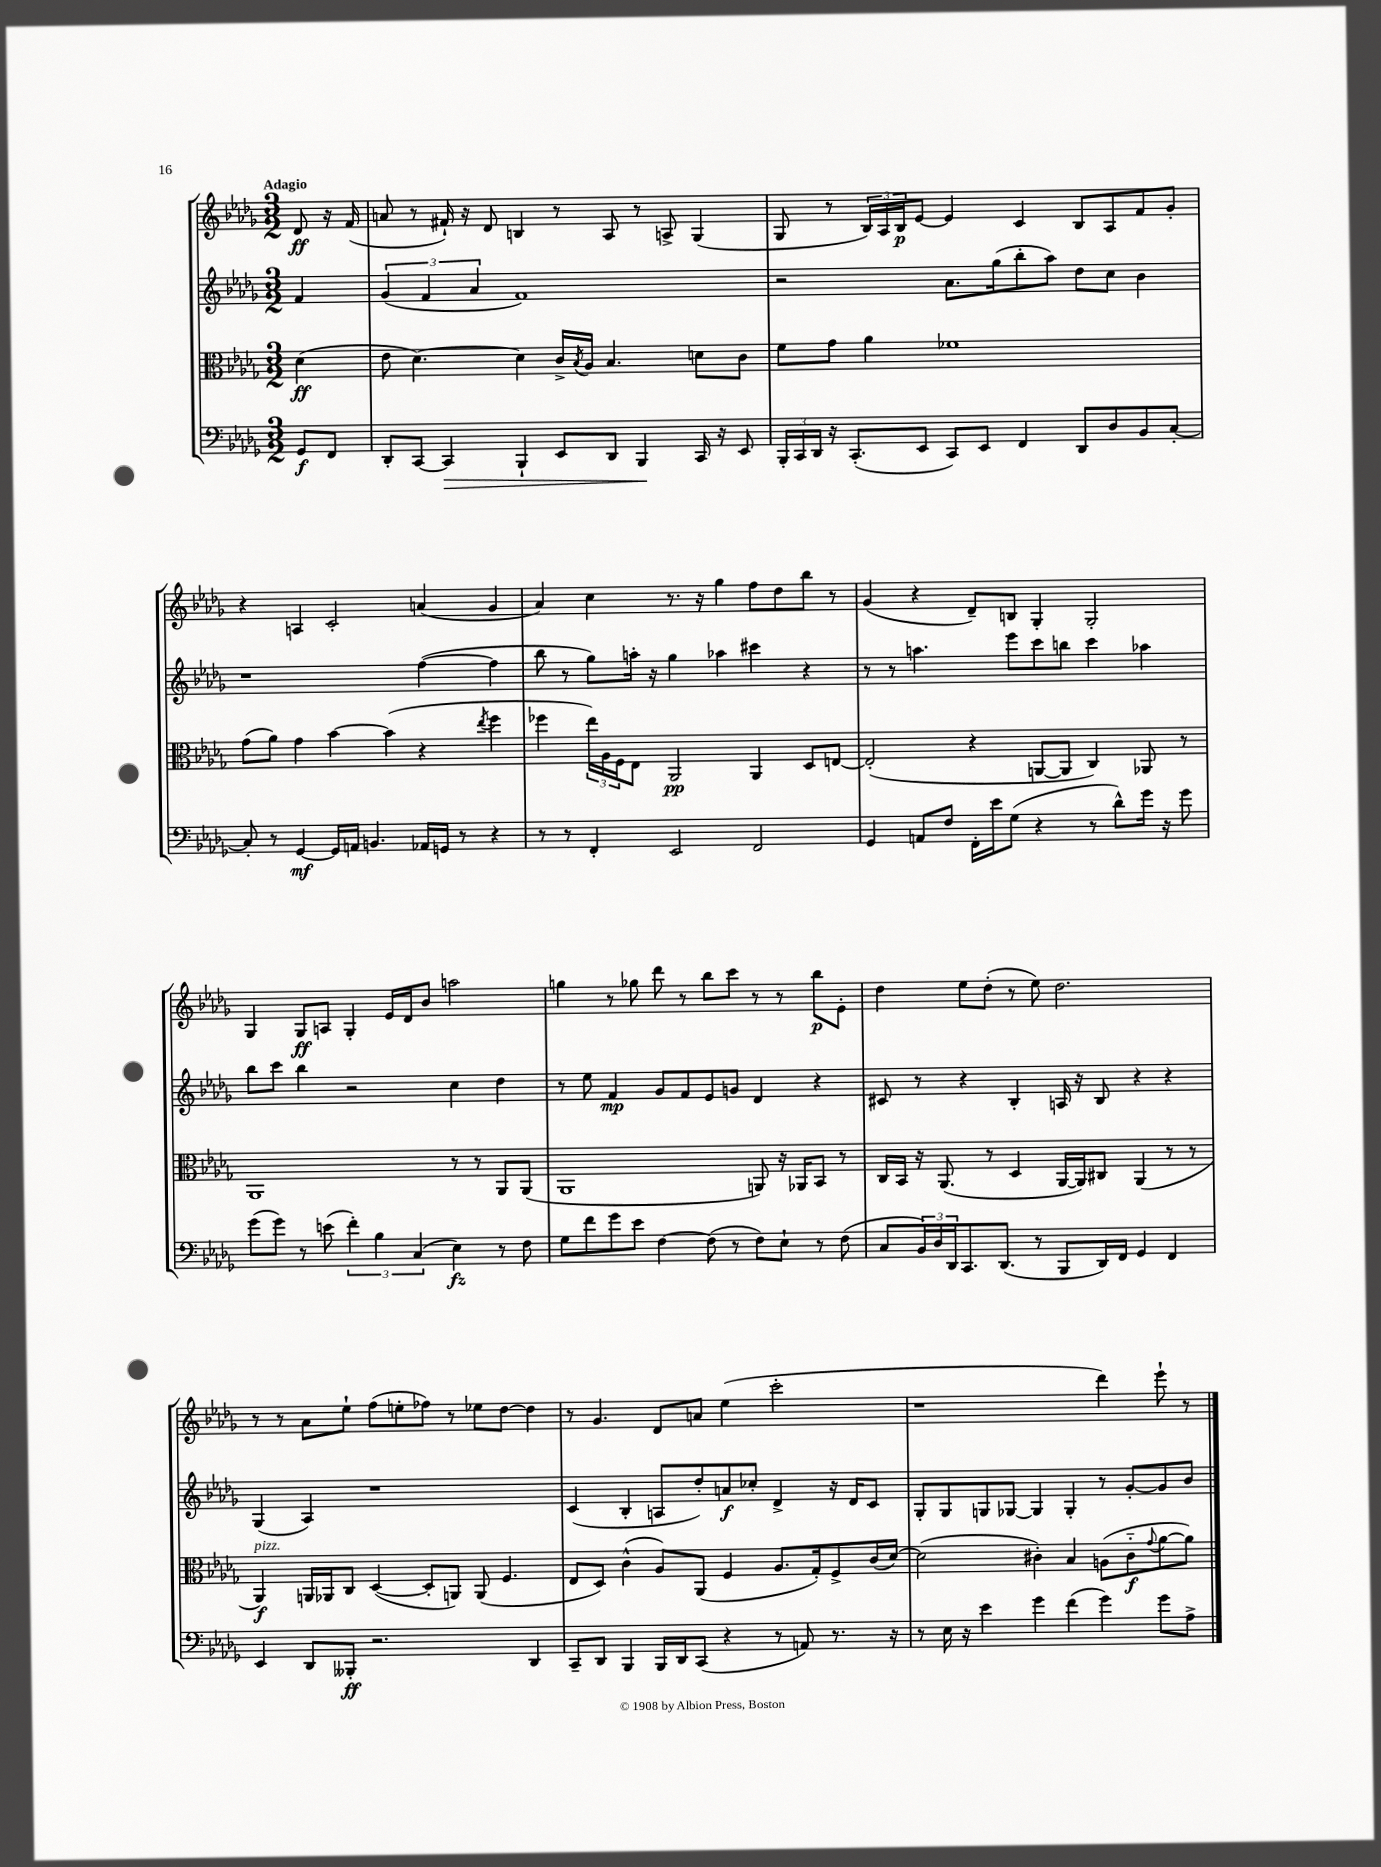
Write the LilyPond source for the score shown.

<<
\new StaffGroup <<
\new Staff = "s0" {
    \clef treble \key des \major \numericTimeSignature \time 3/2 \partial 4 \tempo "Adagio"
    des'8\ff r16 f'16( |
    a'8 r8 fis'16-!) r16 des'8 b4 r8 aes8 r8 a8-> ges4( |
    ges8 r8 \tuplet 3/2 { bes16) aes16 bes16\p } ees'8~ ees'4 c'4 bes8 aes8 f'8 ges'8-. |
    r4 a4 c'2-. a'4( ges'4 |
    aes'4) c''4 r8. r16 ges''4 f''8 des''8 bes''8 r8 |
    ges'4( r4 des'8--) b8 ges4-. ges2-. |
    ges4 ges8\ff a8 ges4-. ees'16 des'16 bes'8 a''2 |
    g''4 r8 ges''8 des'''8 r8 bes''8 c'''8 r8 r8 bes''8\p ees'8-. |
    des''4 ees''8 des''8-.( r8 ees''8) des''2. |
    r8 r8 aes'8 ees''8-! f''8( e''8-. fes''8) r8 ees''8 des''8~ des''4 |
    r8 ges'4. des'8 a'8 ees''4( c'''2-. |
    r1 des'''4) ees'''8-! r8 \bar "|." |
}
\new Staff = "s1" {
    \clef treble \key des \major \numericTimeSignature \time 3/2 \partial 4
    f'4 |
    \tuplet 3/2 { ges'4( f'4 aes'4 } f'1) |
    r2 aes'8. ges''16( bes''8-. aes''8) des''8 c''8 bes'4 |
    r1 f''4~( f''4 |
    bes''8 r8 ges''8) a''16-. r16 ges''4 aes''4 cis'''4 r4 |
    r8 r8 a''4. ees'''8 c'''8 b''8 c'''4 aes''4 |
    bes''8 c'''8 bes''4 r2 c''4 des''4 |
    r8 ees''8 f'4\mp ges'8 f'8 ees'8 g'8 des'4 r4 |
    cis'8 r8 r4 bes4-. a16 r16 bes8 r4 r4 |
    ges4( aes4) r1 |
    c'4( bes4-. a8 des''8-.) a'8\f ces''8-. des'4-> r16 des'16 c'8 |
    ges8-. ges8 g8 ges8~ ges4 ges4-. r8 ges'8~-. ges'8 bes'8 \bar "|." |
}
\new Staff = "s2" {
    \clef alto \key des \major \numericTimeSignature \time 3/2 \partial 4
    des'4\ff( |
    ees'8 des'4.~) des'4 c'16-> \acciaccatura { bes8 } aes16 bes4. d'8 c'8 |
    f'8 ges'8 aes'4 fes'1 |
    ges'8( aes'8) ges'4 bes'4~ bes'4( r4 \acciaccatura { ees''8 } f''4 |
    fes''4 \tuplet 3/2 { ees''16) aes16 f16 } ees8 aes,2\pp aes,4 des8 e8~ |
    e2-.( r4 a,8~ a,8 c4) aes,8 r8 |
    aes,1 r8 r8 aes,8 aes,8( |
    aes,1 a,8) r16 aes,16 bes,8 r8 |
    c16 bes,16 r16 aes,8.( r8 des4 aes,16~ aes,16) cis8 aes,4( r8 r8 |
    aes,4\f^\markup { \italic "pizz." }) a,16 aes,16 c8 des4~( des8-. a,8) a,8( f4. |
    ees8 des8) c'4-^( aes8) aes,8( f4 aes8. ges16-.) f8-> c'16( des'16~) |
    des'2( cis'4-.) bes4 a8( cis'8-_\f \appoggiatura { ges'8 } aes'8~ aes'8) \bar "|." |
}
\new Staff = "s3" {
    \clef bass \key des \major \numericTimeSignature \time 3/2 \partial 4
    ges,8\f f,8 |
    des,8-. c,8~ c,4\> bes,,4-! ees,8 des,8 bes,,4\! c,16 r16 ees,8 |
    \tuplet 3/2 { bes,,16-. c,16 des,16 } r16 c,8.-.( ees,8 c,8) ees,8 f,4 des,8 des8 bes,8 c8~-. |
    c8-. r8 ges,4~\mf ges,16 a,16 b,4. aes,16 g,16 r8 r4 |
    r8 r8 f,4-. ees,2 f,2 |
    ges,4 a,8 f8 f,16-. ees'16 ges8( r4 r8 des'8-^) ges'16 r16 ges'8 |
    ges'8( ges'8) r8 e'8( \tuplet 3/2 { f'4-.) bes4 c4( } ees4\fz) r8 f8 |
    ges8 f'8 ges'8 ees'8 f4~ f8( r8 f8) ees8-! r8 f8( |
    c8 \tuplet 3/2 { bes,16) des16 des,16 } c,8. des,8.( r8 bes,,8 des,16) f,16 ges,4 f,4 |
    ees,4 des,8 beses,,8-.\ff r2. des,4 |
    c,8-- des,8 bes,,4 bes,,16 des,16 c,8( r4 r8 a,8) r8. r16 |
    r8 ees16 r16 ees'4 ges'4 f'4( ges'4) ges'8 aes8-> \bar "|." |
}
>>
>>
\layout { \context { \Score \remove "Bar_number_engraver" } }
